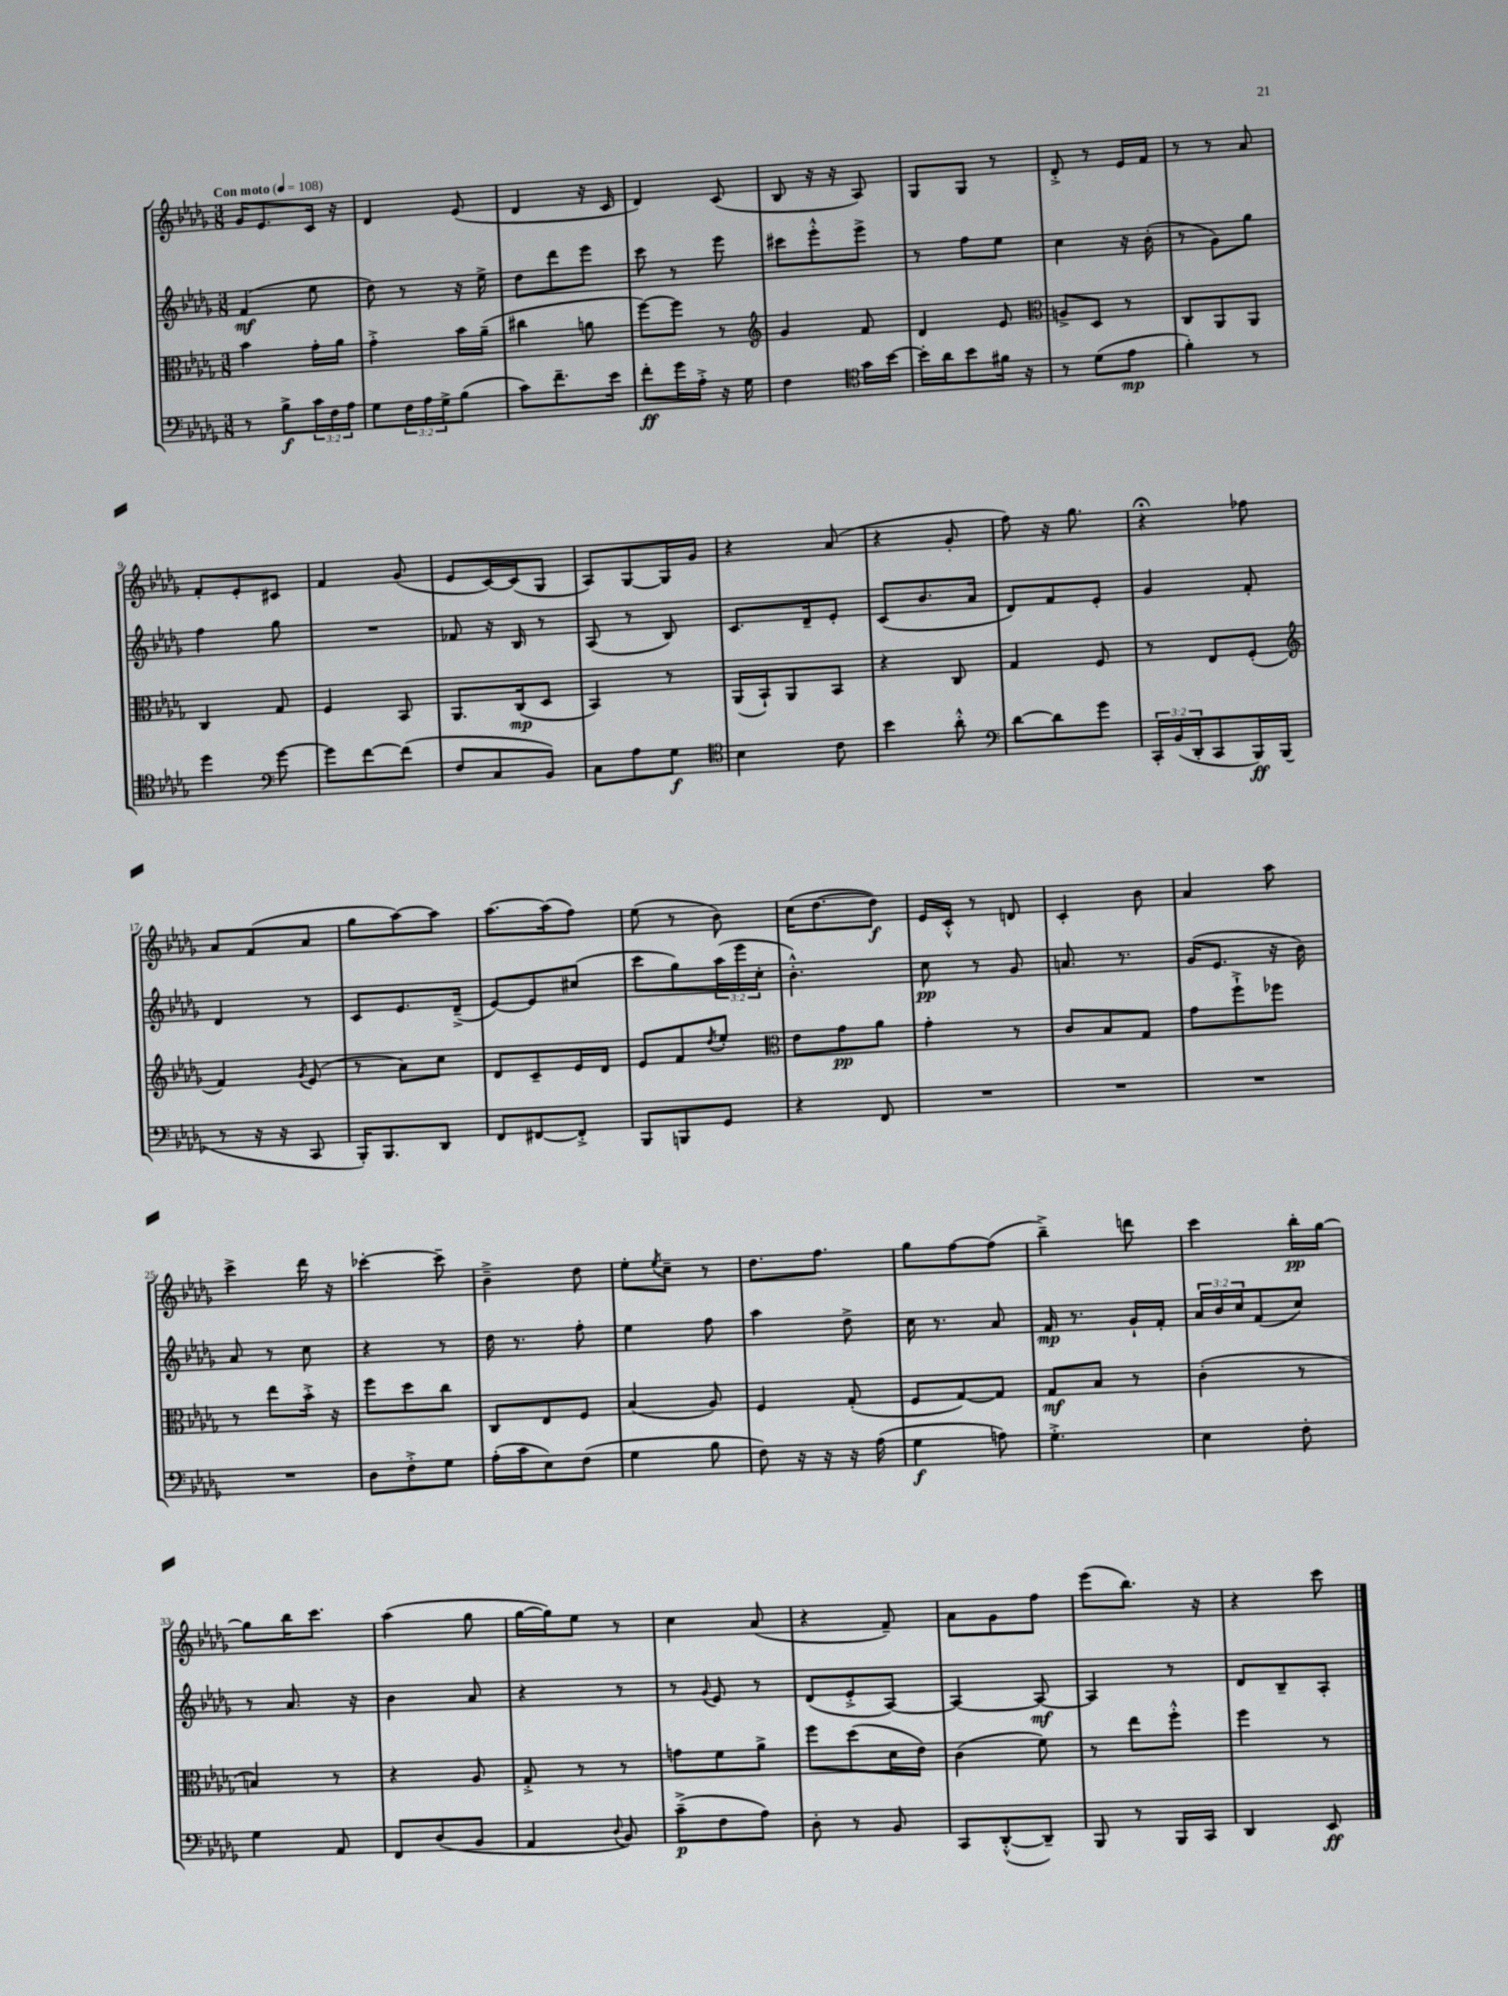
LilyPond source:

<<
\new StaffGroup <<
\new Staff = "s0" {
    \clef treble \key des \major \numericTimeSignature \time 3/8 \tempo "Con moto" 4 = 108
    ges'16 ees'8. c'16 r16 |
    des'4 ees'8( |
    des'4 r16 c'16 |
    des'4) c'8( |
    bes8 r16 r16 aes8) |
    ges8 ges8 r8 |
    des'8-.-> r8 ees'16 f'16 |
    r8 r8 aes'8 |
    f'8-. ees'8-. cis'8 |
    f'4 ges'8( |
    ees'8 c'16~) c'16( ges8 |
    aes8) ges8~ ges16 ges'16 |
    r4 aes'8( |
    r4 ges'8-. |
    f''8) r16 ges''8. |
    r4\fermata fes''8 |
    aes'8 f'8( aes'8 |
    ges''8 aes''8~) aes''8 |
    aes''8.~ aes''16( f''8) |
    ees''8( r8 bes'8) |
    c''16( des''8.~ des''8\f) |
    ees'16 c'16-.-^ r8 d'8 |
    c'4-. bes'8 |
    aes'4 aes''8 |
    c'''4-> des'''16 r16 |
    ces'''4~-. ces'''8-- |
    bes'4---> des''8 |
    ees''8-. \acciaccatura { ees''8 } c''8-- r8 |
    des''8. f''8. |
    ges''8 f''8~ f''8( |
    bes''4--->) d'''8 |
    c'''4 bes''16-.\pp ges''16~ |
    ges''8 bes''16 c'''8. |
    aes''4( ges''8 |
    ges''16~ ges''16) ees''8 r8 |
    c''4 aes'8( |
    r4 f'8--) |
    aes'8 ges'8 f''8 |
    ees'''8( bes''8.) r16 |
    r4 c'''8 \bar "|." |
}
\new Staff = "s1" {
    \clef treble \key des \major \numericTimeSignature \time 3/8 \override Staff.TupletNumber.text = #tuplet-number::calc-fraction-text
    f'4\mf( ees''8 |
    des''8) r8 r16 ees''16-> |
    des''8 des'''8 ees'''8 |
    c'''8 r8 ees'''8 |
    cis'''8 ees'''8-.-^ ees'''8-> |
    r8 f''8 ees''8 |
    c''4 r16 bes'16-.( |
    r8 ges'8) ges''8 |
    f''4 ges''8 |
    R4. |
    fes'8 r16 bes16 r8 |
    aes8( r8 bes8) |
    c'8. des'16-- ees'8-. |
    c'8( bes'8. aes'16 |
    des'8) f'8 ees'8-. |
    ges'4 f'8-. |
    des'4 r8 |
    c'8 ees'8. des'16--->( |
    ees'8~) ees'8 cis''8( |
    c'''8 ges''8) \tuplet 3/2 { aes''16( ees'''16 c''16-. } |
    bes'4.-.-^) |
    c''8\pp r8 ges'8 |
    a'8. r8. |
    ges'16( ees'8. r16 bes'16) |
    aes'8 r8 c''8 |
    r4 r8 |
    des''16 r8. f''8-. |
    ees''4 f''8 |
    aes''4 des''8-> |
    c''16 r8. aes'8 |
    f'16\mp r8. ges'16-! f'16-. |
    \tuplet 3/2 { aes'16 bes'16 c''16 } f'8( c''8) |
    r8 aes'8. r16 |
    bes'4 aes'8 |
    r4 r8 |
    r8 \appoggiatura { ges'8 } ees'8 r8 |
    des'8( ees'8-.-> aes8~) |
    aes4~ aes8~\mf |
    aes4 r8 |
    des'8 bes8-- aes8-. \bar "|." |
}
\new Staff = "s2" {
    \clef alto \key des \major \numericTimeSignature \time 3/8
    bes'4 ges'16-. aes'16 |
    ges'4-.-> bes'16 aes'16--( |
    cis''4 a'8 |
    f''8~) f''8 r8 |
    \clef treble ges'4 f'8 |
    des'4 ees'8 |
    \clef alto a8-> des8 r8 |
    c8 aes,8 aes,8 |
    c4 ges8 |
    f4 bes,8 |
    aes,8. c16\mp( des8 |
    bes,4) r8 |
    aes,16( bes,16-!) aes,8 bes,8 |
    r4 c8 |
    ges4 f8 |
    r8 ees8 f8-.( |
    \clef treble f'4) \acciaccatura { ges'8 } ees'8( |
    r8 aes'8) c''8 |
    des'8 c'8-- ees'16 des'16 |
    ees'8 f'8 \acciaccatura { des''8 } ees''8-. |
    \clef alto ees'8 ges'8\pp aes'8 |
    ges'4-. r8 |
    c'8 bes8 ges8 |
    ges'8 f''8-!-> fes''8 |
    r8 ees''8 bes'16-.-> r16 |
    f''8 des''8 c''8 |
    c8 ees8 f8 |
    bes4( aes8) |
    f4 ges8-.( |
    f8 ges8~) ges8 |
    ges8\mf bes8 r8 |
    c'4-.( r8 |
    b4) r8 |
    r4 aes8 |
    ges8-.-> r8 r8 |
    g'8 f'8 aes'8-> |
    f''8 des''8( des'16 ees'16) |
    c'4( f'8) |
    r8 ees''8 f''8-.-^ |
    f''4 r8 \bar "|." |
}
\new Staff = "s3" {
    \clef bass \key des \major \numericTimeSignature \time 3/8 \override Staff.TupletNumber.text = #tuplet-number::calc-fraction-text
    r8 bes8->\f \tuplet 3/2 { c'16 f16 aes16 } |
    ges8 \tuplet 3/2 { f16 aes16 ges16-> } bes8( |
    c'8) f'8.-- ees'16 |
    f'8-.\ff ges'16 aes16-.-> r16 ges16 |
    f4 \clef tenor ges'16 bes'16~ |
    bes'16-. aes'16 bes'8 fis'16 r16 |
    r8 des'8( ees'8\mp |
    f'4-.) r8 |
    des''4 \clef bass ges'8~ |
    ges'8 f'8~ f'8( |
    f8 c8 bes,8) |
    c8 aes8 ges8\f |
    \clef tenor bes4 c'8 |
    bes'4 aes'8-.-^ |
    \clef bass des'8~ des'8 ges'8 |
    \tuplet 3/2 { c,16-. bes,16( des,16-. } c,8 bes,,16\ff) bes,,16( |
    r8 r16 r16 c,8 |
    bes,,16-.) bes,,8. des,8 |
    f,8 fis,8~ fis,8-.-> |
    bes,,8 b,,8 ges,8 |
    r4 f,8 |
    R4. |
    R4. |
    R4. |
    R4. |
    des8 f8-.-> ges8 |
    aes16-.( c'16 ees8) f8( |
    ges4 bes8 |
    f8) r16 r16 r16 aes16( |
    ges4\f a8) |
    ges4.-.-> |
    ees4 f8-. |
    ges4 aes,8 |
    f,8 des8( bes,8 |
    aes,4 \appoggiatura { des8 } bes,8) |
    c'8--->\p( f8 aes8) |
    des8-. r8 bes,8 |
    c,8 des,8~-.-^( des,8--) |
    bes,,8 r8 bes,,16 c,16 |
    des,4 ees,8\ff \bar "|." |
}
>>
>>
